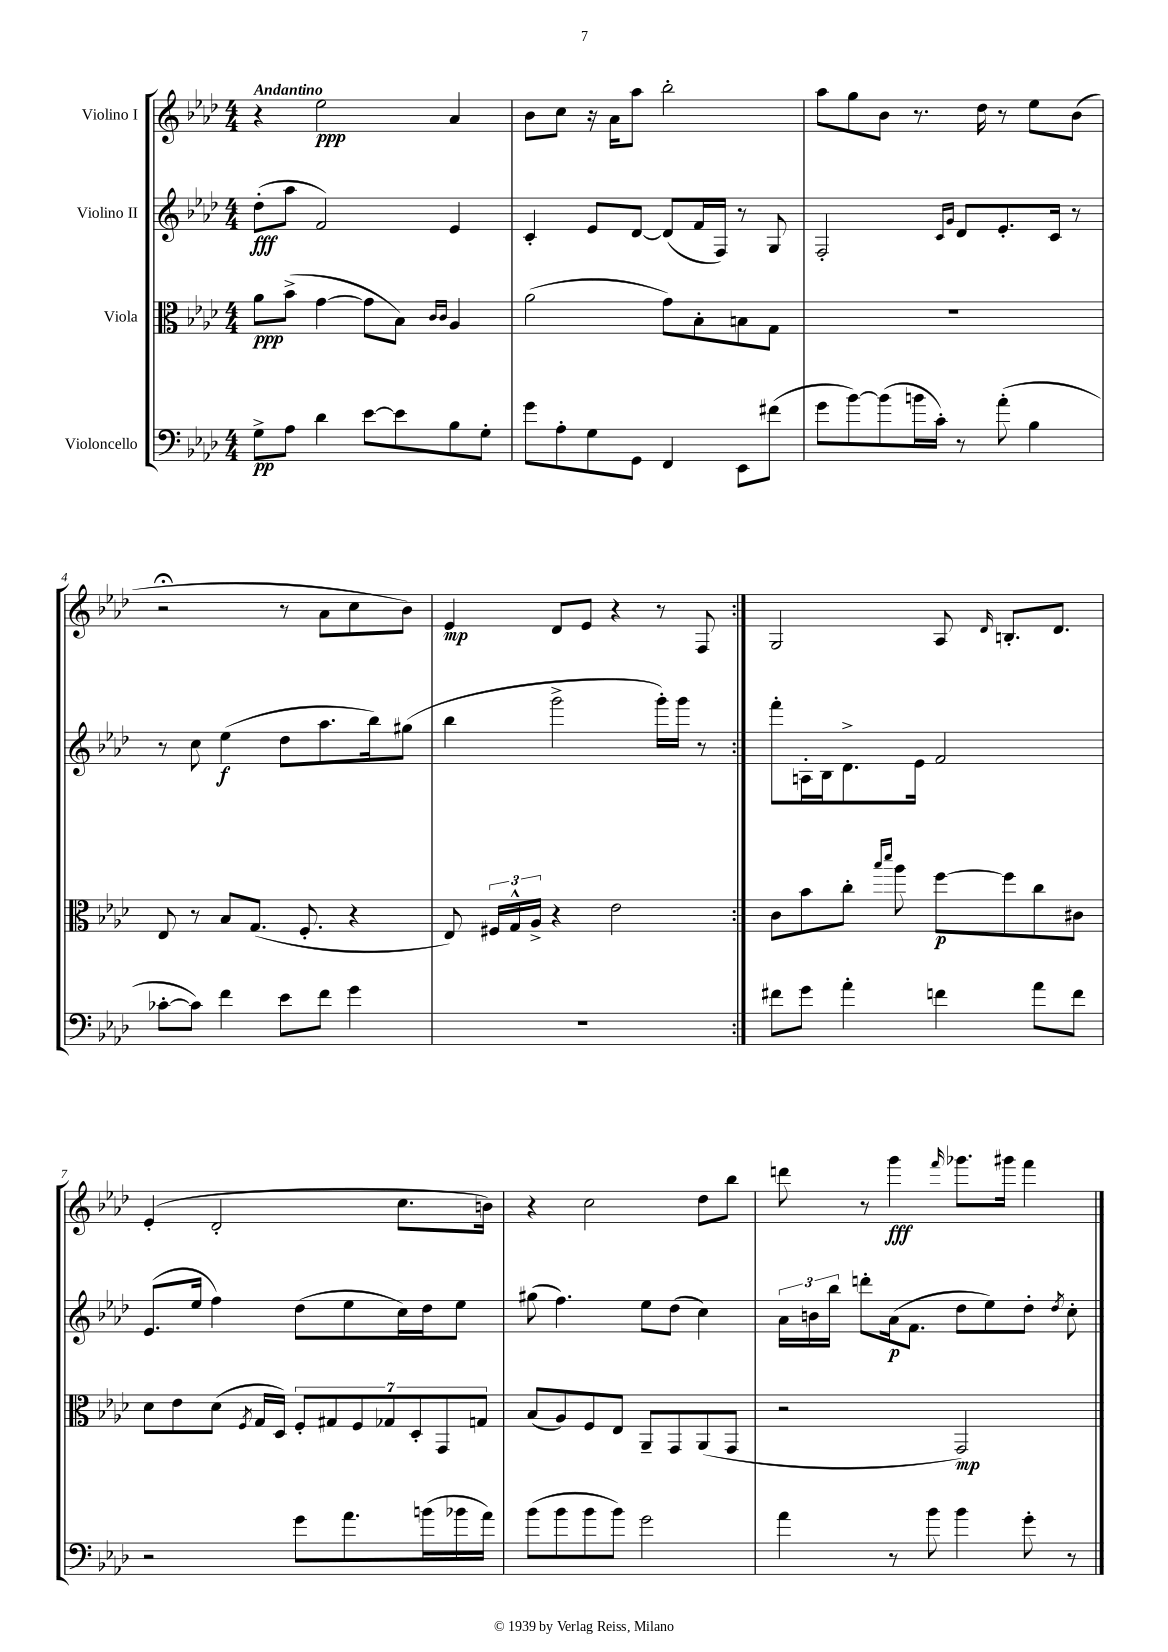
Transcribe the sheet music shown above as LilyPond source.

<<
\new StaffGroup <<
\new Staff = "s0" \with { instrumentName = "Violino I" } {
    \clef treble \key aes \major \numericTimeSignature \time 4/4 \tempo "Andantino"
    \autoBeamOff \repeat volta 2 { r4 ees''2\ppp aes'4 |
    bes'8[ c''8] r16 aes'16[ aes''8] bes''2-. |
    aes''8[ g''8 bes'8] r8. des''16 r8 ees''8[ bes'8]( |
    r2\fermata r8 aes'8[ c''8 bes'8]) |
    ees'4\mp des'8[ ees'8] r4 r8 f8 | }
    g2 aes8 \grace { des'16 } b8.[-. des'8.] |
    ees'4-.( des'2-. c''8.[ b'16]) |
    r4 c''2 des''8[ bes''8] |
    d'''8 r8 g'''4\fff \grace { f'''16 } ges'''8.[ gis'''16] f'''4 \bar "|." |
}
\new Staff = "s1" \with { instrumentName = "Violino II" } {
    \clef treble \key aes \major \numericTimeSignature \time 4/4
    \autoBeamOff \repeat volta 2 { des''8[-.\fff( aes''8] f'2) ees'4 |
    c'4-. ees'8[ des'8]~ des'8[( f'16 f16]) r8 g8 |
    f2-. \grace { c'16[ g'16] } des'8[ ees'8.-. c'16] r8 |
    r8 c''8 ees''4\f( des''8[ aes''8. bes''16) gis''8]( |
    bes''4 g'''2-> g'''16[-.) g'''16] r8 | }
    f'''8[-. a16-. bes16 des'8.-> ees'16] f'2 |
    ees'8.[( ees''16] f''4) des''8[( ees''8 c''16) des''16 ees''8] |
    gis''8( f''4.) ees''8[ des''8]( c''4) |
    \tuplet 3/2 { aes'16[ b'16 bes''16] } d'''8[-. aes'16\p( f'8.] des''8[ ees''8) des''8]-. \acciaccatura { des''8 } c''8-. \bar "|." |
}
\new Staff = "s2" \with { instrumentName = "Viola" } {
    \clef alto \key aes \major \numericTimeSignature \time 4/4
    \autoBeamOff \repeat volta 2 { aes'8[\ppp bes'8]->( g'4~ g'8[ bes8]) \grace { c'16[ c'16] } aes4 |
    aes'2( g'8[) bes8-. b8 g8] |
    R1 |
    ees8 r8 bes8[ g8.]( f8.-. r4 |
    ees8) \tuplet 3/2 { fis16[ g16-^ aes16]-> } r4 ees'2 | }
    c'8[ bes'8 c''8]-. \grace { bes''16[ des'''16] } aes''8 f''8[~\p f''8 c''8 cis'8] |
    des'8[ ees'8 des'8]( \acciaccatura { f8 } g16[ des16]) \tuplet 7/4 { f8[-. gis8 f8 ges8 des8-. g,8 g8] } |
    bes8[( aes8) f8 ees8] aes,8[-- g,8 aes,8( g,8] |
    r2 g,2\mp) \bar "|." |
}
\new Staff = "s3" \with { instrumentName = "Violoncello" } {
    \clef bass \key aes \major \numericTimeSignature \time 4/4
    \autoBeamOff \repeat volta 2 { g8[->\pp aes8] des'4 ees'8[~ ees'8 bes8 g8]-. |
    g'8[ aes8-. g8 g,8] f,4 ees,8[ fis'8]( |
    g'8[ bes'8~) bes'8( b'16 c'16]-.) r8 aes'8-.( bes4 |
    ces'8[~-. ces'8]) f'4 ees'8[ f'8] g'4 |
    R1 | }
    fis'8[ g'8] aes'4-. f'4 aes'8[ f'8] |
    r2 g'8[ aes'8. b'16( bes'16 aes'16]) |
    bes'8[( bes'8 bes'8 bes'8]) g'2 |
    aes'4 r8 bes'8 bes'4 g'8-. r8 \bar "|." |
}
>>
>>
